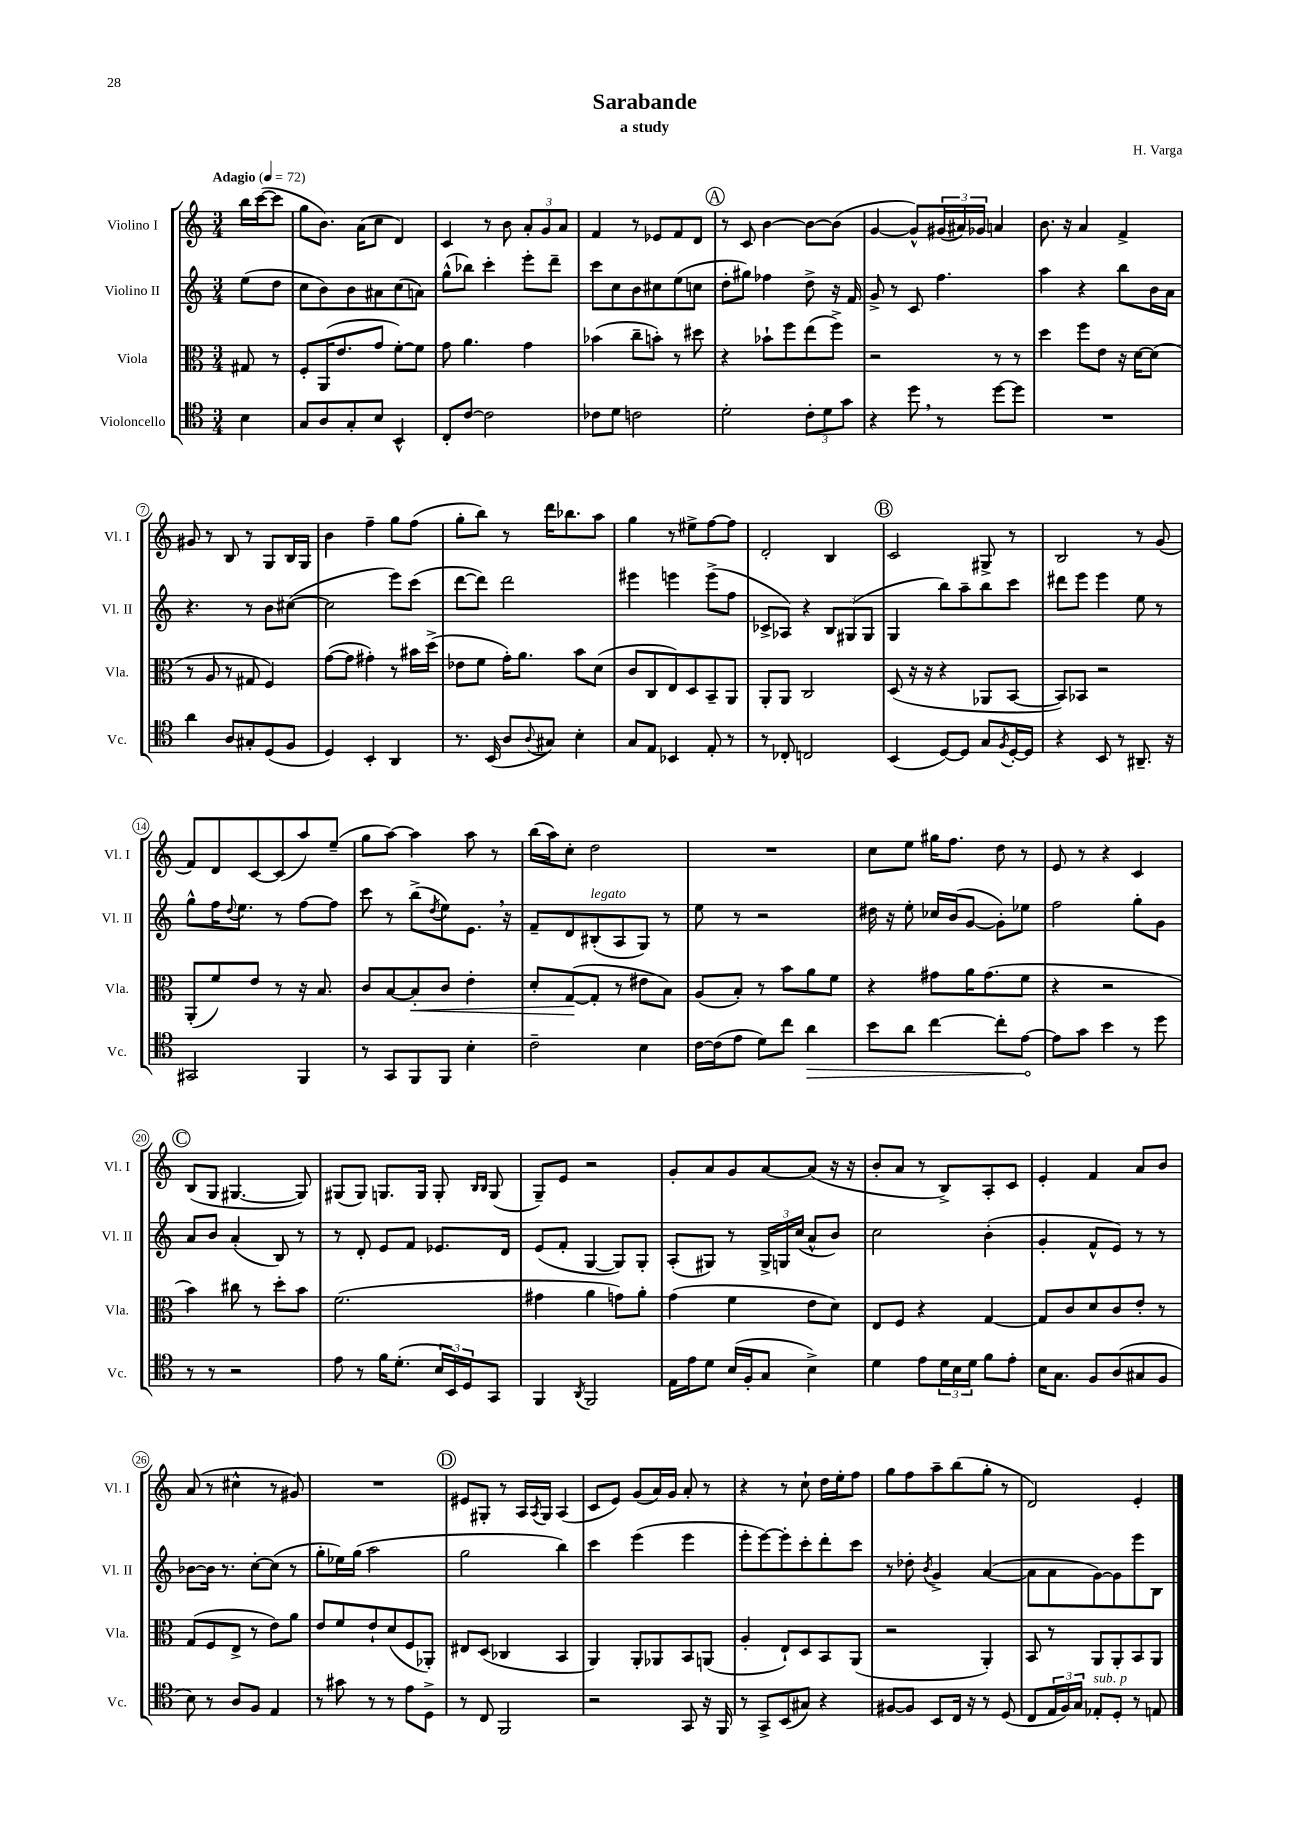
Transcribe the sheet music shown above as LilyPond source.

\header { title = "Sarabande" composer = "H. Varga" subtitle = "a study" }
<<
\new StaffGroup <<
\new Staff = "s0" \with { instrumentName = "Violino I" shortInstrumentName = "Vl. I" } {
    \clef treble \key c \major \numericTimeSignature \time 3/4 \partial 4 \tempo "Adagio" 4 = 72
    b''16 c'''16~( c'''8 |
    g''8 b'8.) a'16( c''8 d'4) |
    c'4 r8 b'8 \tuplet 3/2 { a'8-. g'8 a'8 } |
    f'4 r8 ees'8 f'8 d'8 |
    \mark \markup { \circle "A" } r8 c'8 b'4~ b'8~ b'8( |
    g'4~ g'8-^) \tuplet 3/2 { gis'16( ais'16) ges'16 } a'4 |
    b'8. r16 a'4 f'4-> |
    gis'8 r8 b8 r8 g8 b16 g16 |
    b'4 f''4-- g''8 f''8( |
    g''8-. b''8) r8 d'''16 bes''8. a''8 |
    g''4 r8 eis''8-> f''8~ f''8 |
    d'2-. b4 |
    \mark \markup { \circle "B" } c'2 gis8-> r8 |
    b2 r8 g'8( |
    f'8) d'8 c'8~ c'8( a''8) e''8--( |
    g''8 a''8~) a''4 a''8 r8 |
    b''16( a''16) c''8-. d''2 |
    R2. |
    c''8 e''8 gis''16 f''8. d''8 r8 |
    e'8 r8 r4 c'4 |
    \mark \markup { \circle "C" } b8( g8 gis4.~ gis8) |
    gis8( gis8) g8. g16 g8-. \grace { b16 b16 } g8( |
    g8--) e'8 r2 |
    g'8-. a'8 g'8 a'8~ a'8( r16 r16 |
    b'8-. a'8 r8 b8->) a8-. c'8 |
    e'4-. f'4 a'8 b'8 |
    a'8( r8 cis''4-^ r8 gis'8) |
    R2. |
    \mark \markup { \circle "D" } eis'8 gis8-. r8 a16 \acciaccatura { a8 } gis16 a4( |
    c'8 e'8) g'8( a'16) g'16 a'8-. r8 |
    r4 r8 c''8-! d''16 e''16-. f''8 |
    g''8 f''8 a''8-- b''8( g''8-. r8 |
    d'2) e'4-. \bar "|." |
}
\new Staff = "s1" \with { instrumentName = "Violino II" shortInstrumentName = "Vl. II" } {
    \clef treble \key c \major \numericTimeSignature \time 3/4 \partial 4
    e''8( d''8 |
    c''8 b'8) b'8 ais'8 c''8( a'8) |
    g''8-^( bes''8) c'''4-. e'''8-. d'''8-- |
    c'''8 c''8 b'8 cis''8 e''8( c''8 |
    \mark \markup { \circle "A" } d''8-. gis''8) fes''4 d''8-> r16 f'16 |
    g'8-> r8 c'8 f''4. |
    a''4 r4 b''8 b'16 a'16 |
    r4. r8 b'8 cis''8~( |
    cis''2 e'''8) c'''8( |
    d'''8~ d'''8) d'''2 |
    eis'''4 e'''4 e'''8->( f''8 |
    ces'8-> aes8) r4 \tuplet 3/2 { b8 gis8( gis8 } |
    \mark \markup { \circle "B" } g4 b''8) a''8-- b''8 c'''8 |
    dis'''8 e'''8 e'''4 e''8 r8 |
    g''8-^ f''16 \appoggiatura { d''8 } e''8. r8 f''8~ f''8 |
    c'''8 r8 b''8->( \acciaccatura { d''8 } e''8) e'8. \breathe r16 |
    f'8-- d'8 bis8-.^\markup { \italic "legato" }( a8 g8) r8 |
    e''8 r8 r2 |
    dis''16 r16 e''8-. ces''16 b'16( g'8~ g'8-.) ees''8 |
    f''2 g''8-. g'8 |
    \mark \markup { \circle "C" } a'8 b'8 a'4-.( b8) r8 |
    r8 d'8-. e'8 f'8 ees'8. d'16 |
    e'8( f'8-. g4~ g8) g8-. |
    a8-.( gis8) r8 \tuplet 3/2 { gis16-> g16 c''16( } a'8-^ b'8) |
    c''2 b'4-.( |
    g'4-. f'8-^ e'8) r8 r8 |
    bes'8~ bes'16 r8. c''8~-. c''8( r8 |
    g''8-. ees''16) g''16( a''2 |
    \mark \markup { \circle "D" } g''2 b''4) |
    c'''4 e'''4( e'''4 |
    e'''8-. e'''8~) e'''8-. c'''8-. d'''8-. c'''8 |
    r8 des''8-. \acciaccatura { b'8 } g'4-> a'4~( |
    a'8 a'8 g'8~) g'8 e'''8 b8 \bar "|." |
}
\new Staff = "s2" \with { instrumentName = "Viola" shortInstrumentName = "Vla." } {
    \clef alto \key c \major \numericTimeSignature \time 3/4 \partial 4
    gis8 r8 |
    f8-. a,16( e'8. g'8 f'8~-.) f'8 |
    g'8 a'4. g'4 |
    bes'4( c''8-- b'8-.) r8 dis''8 |
    \mark \markup { \circle "A" } r4 bes'8-! f''8 e''8( f''8->) |
    r2 r8 r8 |
    d''4 f''8 e'8 r16 d'16~ d'8( |
    r8 a8 r8 gis8 f4) |
    g'8~( g'8 gis'4-.) r8 bis'16 d''16->( |
    ees'8 f'8 g'16-.) a'8. b'8 d'8( |
    c'8 c8 e8) d8 b,8-- a,8 |
    a,8-. a,8 c2 |
    \mark \markup { \circle "B" } d8( r16 r16 r4 aes,8 b,8~ |
    b,8) bes,8 r2 |
    a,8-.( f'8) e'8 r8 r16 b8. |
    c'8 b8~ b8-.\< c'8 e'4-. |
    d'8-. g8~\!( g8-. r8 eis'8 b8) |
    a8( b8-.) r8 b'8 a'8 f'8 |
    r4 gis'8 a'16 gis'8.( f'8 |
    r4 r2 |
    \mark \markup { \circle "C" } b'4) cis''8 r8 d''8-. b'8 |
    f'2.( |
    gis'4 a'4 g'8) a'8-. |
    g'4( f'4 e'8 d'8) |
    e8 f8 r4 g4~ |
    g8 c'8 d'8 c'8 e'8-. r8 |
    g8( f8 e8-> r8 e'8) a'8 |
    e'8 f'8 e'8-! d'8( f8 aes,8-.) |
    \mark \markup { \circle "D" } eis8 d8( ces4 b,4 |
    a,4) a,8-. aes,8 b,8 a,8( |
    a4-. e8-!) d8 b,8 a,8( |
    r2 a,4-.) |
    b,8 r8 a,8 a,8-. b,8 a,8 \bar "|." |
}
\new Staff = "s3" \with { instrumentName = "Violoncello" shortInstrumentName = "Vc." } {
    \clef tenor \key c \major \numericTimeSignature \time 3/4 \partial 4
    b4 |
    g8 a8 g8-. b8 b,4-^ |
    c8-. c'8~ c'2 |
    ces'8 d'8 c'2 |
    \mark \markup { \circle "A" } d'2-. \tuplet 3/2 { c'8-. d'8 g'8 } |
    r4 d''8 \breathe r8 d''8~ d''8 |
    R2. |
    a'4 a8 gis8-. d8( f8 |
    d4) b,4-. a,4 |
    r8. b,16( a8 \appoggiatura { a8 } gis8) b4-. |
    g8 e8 bes,4 e8-. r8 |
    r8 ces8-. c2 |
    \mark \markup { \circle "B" } b,4( d8~) d8 g8 \acciaccatura { f8 } d16~-. d16 |
    r4 b,8 r8 ais,8.-- r16 |
    gis,2 f,4 |
    r8 g,8 f,8 f,8 b4-. |
    c'2-- b4 |
    c'16~ c'16( e'8 d'8) c''8 \once \override Hairpin.circled-tip = ##t a'4\> |
    b'8 a'8 c''4~ c''8-. e'8~\! |
    e'8 g'8 b'4 r8 d''8 |
    \mark \markup { \circle "C" } r8 r8 r2 |
    e'8 r8 f'16 d'8.-.( \tuplet 3/2 { b16 b,16) d16 } g,8 |
    f,4 \acciaccatura { a,8 } f,2 |
    e16 e'16 d'8 b16( f16-. g8 b4->) |
    d'4 e'8 \tuplet 3/2 { d'16 b16 d'16 } f'8 e'8-. |
    b16 g8. f8 a8( gis8 f8 |
    b8) r8 a8 f8 e4 |
    r8 gis'8 r8 r8 e'8 d8-> |
    \mark \markup { \circle "D" } r8 c8 f,2 |
    r2 g,8 r16 f,16 |
    r8 g,8-> b,8( gis8) r4 |
    fis8~ fis8 b,8 c16 r16 r8 d8( |
    c8 \tuplet 3/2 { e16 f16) g16 } ees8-.^\markup { \italic "sub. p" } d8-. r8 e8 \bar "|." |
}
>>
>>
\layout { \context { \Score \override BarNumber.stencil = #(make-stencil-circler 0.1 0.3 ly:text-interface::print) } }
